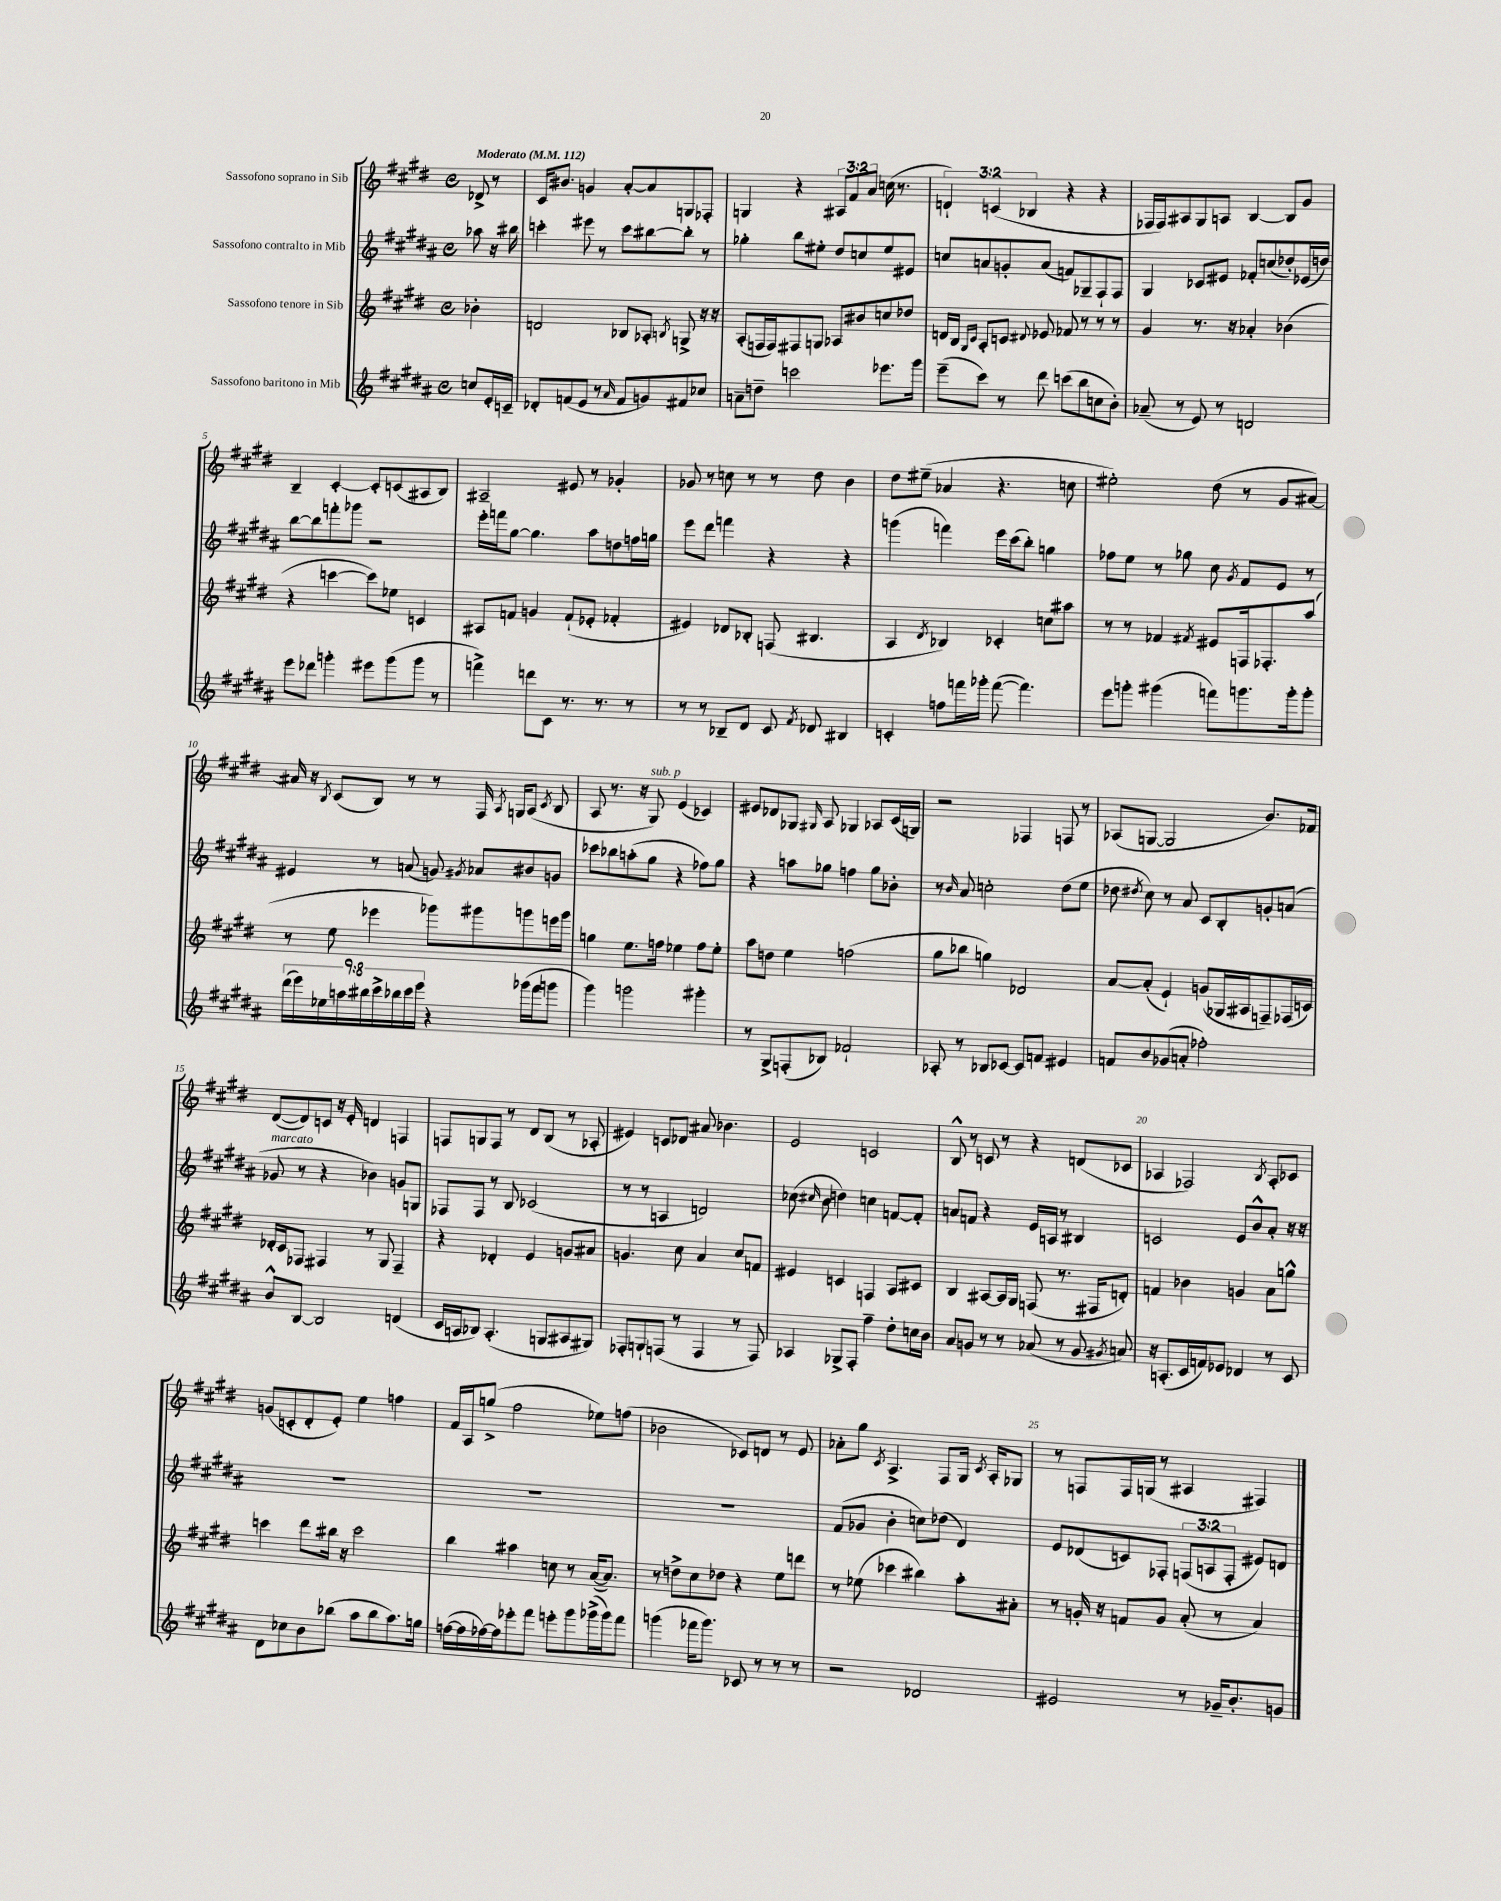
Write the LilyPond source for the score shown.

<<
\new StaffGroup <<
\new Staff = "s0" \with { instrumentName = "Sassofono soprano in Sib" } {
    \clef treble \key e \major \defaultTimeSignature \time 4/4 \override Staff.TupletNumber.text = #tuplet-number::calc-fraction-text \partial 4 \tempo "Moderato" 4 = 112
    \autoBeamOff des'8-> r8 |
    cis'16[ bis'8.] g'4 a'8[~-. a'8 g8 fes8]-. |
    g4 r4 \tuplet 3/2 { ais8[ fis'8 a'8] } c''16( r8. |
    \tuplet 3/2 { d'4-!) c'4( bes4 } r4 r4 |
    fes16[ fes16) ais8 gis8 a8] b4~ b8[ gis'8] |
    b4-- cis'4~-. cis'8[-. c'8( ais8 b8]) |
    ais2-- eis'8 r8 ges'4-. |
    ges'8 r8 c''8 r8 r8 dis''8 b'4 |
    dis''8[ eis''8]--( aes'4 r4. c''8 |
    eis''2-.) dis''8( r8 gis'8[ ais'8]~) |
    ais'16 r16 \acciaccatura { b8 } cis'8[( b8]) r8 r8 fis16 \acciaccatura { a8 } g16[ a8]( \acciaccatura { cis'8 } b8 |
    a8 r8. r16 gis8^\markup { \italic "sub. p" }) e'4( ces'4) |
    eis'8[ des'8 ges8] \grace { gis16 } a8 ges4 aes8[ cis'16( g16]) |
    r2 fes4 f8 r8 |
    aes8[( g8]~ g2 b'8.[) fes'16] |
    dis'8[~( dis'8) c'8] r16 e'16-. d'4 f4 |
    f8[ g8 f8] r8 dis'8[ b8]( r8 aes8-. |
    eis'4) c'8[ des'8] ais'8 bes'4. |
    e'2 c'2 |
    b8-^ r8 c'8 r8 r4 d'8[( ces'8] |
    aes4 fes2) \acciaccatura { b8 } aes8[-. ces'8] |
    g'8[( c'8-. dis'8-. e'8]-.) e''4 f''4 |
    fis'16[ a16 g''8]->( fis''2 ees''8[) f''8]( |
    bes'2 ces'8[) d'8] r8 e'8 |
    aes'8[-. gis''8] \acciaccatura { cis'8 } a4.-> fis8[ gis16] \acciaccatura { cis'8 } a16[-. ges8] |
    r8 f8[ f16 g16]( r8 ais4 fis4) \bar "|." |
}
\new Staff = "s1" \with { instrumentName = "Sassofono contralto in Mib" } {
    \clef treble \key b \major \defaultTimeSignature \time 4/4 \override Staff.TupletNumber.text = #tuplet-number::calc-fraction-text \partial 4
    \autoBeamOff aes''8 r16 bis''16 |
    c'''4-. eis'''8 r8 c'''8[ bis''8~ bis''8]-. r8 |
    ges''4-. b''8[ eis''8]-. dis''8[ c''8 eis''8 eis'8] |
    c''8[ a'8 g'8-. a'8]( f'8[) ges8-- fis8-! fis8] |
    gis4 ces'8[ eis'8] fes'8[-. c''8( des''8-.) ees'16( d''16]) |
    b''8[~ b''8 f'''8-. ges'''8] r2 |
    e'''16[-. f'''16 gis''8]~ gis''4. ais''8[ d''8 f''16 g''16] |
    e'''8[ dis'''8] f'''4 r4 r4 |
    g'''4( f'''4) e'''16[ cis'''16( b''8]-.) g''4 |
    fes''8[ e''8] r8 ges''8 cis''8 \acciaccatura { gis'8 } fis'8[ e'8] r8 |
    eis'4 r8 a'8( g'8) \acciaccatura { gis'8 } aes'8[ bis'8 g'8] |
    ces'''8[ bes''8 a''8-.( gis''8] r4 fes''8[) gis''8] |
    r4 a''8[ ges''8] f''4 ges''8[ bes'8]-. |
    r8 \grace { b'16 } ais'8 c''2-. dis''8[( e''8] |
    des''8 \acciaccatura { dis''8 } cis''8) r8 ais'8 cis'8[ b8-. g'8-. a'8]( |
    ges'8^\markup { \italic "marcato" } r8 r4 bes'4) g'8[ g8] |
    fes8[ fes8] r8 b8 ces'2( |
    r8 r8 a4 d'2) |
    ces''8( \grace { cis''16 } b'8 d''4) c''4 f'8[~ f'8]-. |
    a'8[ f'8] r4 e'16[ a16] r8 bis4 |
    c'2 e'8[ b'8-^ ais'8]-. r16 r16 |
    R1 |
    R1 |
    R1 |
    fis'8[( ges'8] b'4-. c''8[) des''8]( dis'4) |
    e'8[ des'8( c'8) fes8]-. \tuplet 3/2 { f8[( a8 f8]-. } eis'8[) d'8] \bar "|." |
}
\new Staff = "s2" \with { instrumentName = "Sassofono tenore in Sib" } {
    \clef treble \key e \major \defaultTimeSignature \time 4/4 \partial 4
    \autoBeamOff bes'4-. |
    d'2 bes8[ aes8]-. \acciaccatura { b8 } g8-> r16 r16 |
    a8[-.( f16 f16) fis8 g8] aes8[ bis'8 c''8 des''8] |
    d'16[ b16] \grace { gis16[ cis'16] } a8[-. c'8] \appoggiatura { dis'8 } ees'8 fes'8 r8 r8 r8 |
    gis'4 r8. r16 aes'4-. bes'4( |
    r4 c'''4~ c'''8[) ees''8] c'4 |
    ais8[ f'8] g'4 f'8[-!( ees'8]-. fes'4-. |
    eis'4) des'8[ bes8]-. f8( bis4. |
    a4 \acciaccatura { dis'8 } bes4) ces'4-. c''8[ ais''8] |
    r8 r8 fes'4 \acciaccatura { fis'8 } eis'8[ f16 fes8.-. a''8]( |
    r8 e''8 ees'''4 ges'''8[) gis'''8 g'''8 e'''16 g'''16] |
    g''4 e''8.[ f''16] ees''4 f''8[ ees''8]-. |
    a''8[ d''8] e''4 f''2( |
    gis''8[ bes''8] g''4) des'2 |
    a'8[~ a'8]-.( e'4-!) g'8[( ges16 ais16 f8--) fes16( c'16]) |
    des'16[-. cis'16 fes8] fis4 r8 gis8 fis4-- |
    r4 des'4-. e'4 g'8[ ais'8] |
    g'4. cis''8 a'4 cis''8[ f'8] |
    eis'4 c'4 f4 a8[ cis'8] |
    b4 ais8[~ ais16 gis16] f8( r8. fis16[ d'8]-.) |
    f'4 bes'4 g'4 a'8[ g''8]-^ |
    c'''4 dis'''8[ bis''16] r16 c'''2 |
    b''4 ais''4 c''8 r8 a'16[~( a'8.]) |
    r8 d''8[-> cis''8 des''8] r4 e''8[ d'''8] |
    r8 ees''8( ces'''4 bis''4) a''8[-. ais'8]-. |
    r8 g'16-. r16 f'8[ g'8] a'8-.( r8 a'4) \bar "|." |
}
\new Staff = "s3" \with { instrumentName = "Sassofono baritono in Mib" } {
    \clef treble \key b \major \defaultTimeSignature \time 4/4 \override Staff.TupletNumber.text = #tuplet-number::calc-fraction-text \partial 4
    \autoBeamOff c''8[ e'16-. c'16]-- |
    des'8[-. f'8( e'8] r8 \grace { ais'16 } f'8[ g'8) fis'8 ces''8] |
    a'8[-- d''8]-- c'''2 ees'''8.[ gis'''16] |
    e'''8[--( cis'''8]) r8 dis'''8 c'''8[( b''8 c''8 b'8]-.) |
    aes'8--( r8 e'8) r8 d'2 |
    e'''8[ des'''8] g'''4-. eis'''8[ g'''8( g'''8] r8 |
    f'''4->) d'''8[ cis'8] r8. r8. r8 |
    r8 r8 bes8[-- dis'8] cis'8 \acciaccatura { fis'8 } des'8 bis4 |
    c'4-. f''8[ f'''16 ges'''16]-. f'''8~( f'''4.) |
    e'''8[ g'''8]-. gis'''4( f'''8[) g'''8. g'''16-. g'''8]-. |
    \tuplet 9/8 { dis'''16[( e'''16) ees''16 a''16 bis''16 cis'''16-> bes''16 cis'''16 e'''16] } r4 ges'''16[( fis'''16 g'''8] |
    gis'''4) g'''2 gis'''4-. |
    r8 gis8[-> f8-.( bes8]) fes'2-! |
    aes8-. r8 bes8[ ces'8]~ ces'8[ f'8] eis'4 |
    f'8[ b'8 ges'8( a'8]-. fes''2-.) |
    b'8[-^ b8]~ b2 d'4( |
    cis'16[ a16 bes8]) a4.-.( g8[ ais8 gis8]) |
    fes8[-. g8-! f8]( r8 f4 r8 f8) |
    aes4 ges8[-> fis8]-. fis''4-- dis''8[-. c''16 b'16] |
    ais'8[ g'8] r8 r8 aes'8( r8 g'8 \acciaccatura { gis'8 } a'8) |
    r16 a8.[-.( cis'16 f'16) ees'8] des'4 r8 cis'8 |
    dis'8[ ces''8 b'8 bes''8]( ais''8[ bes''8 ais''8.) g''16] |
    f''16[~( f''16 fes''16~) fes''16 ees'''8-. fis'''8] e'''8[-. gis'''8 ges'''16->( ges'''16) fis'''8] |
    g'''4( fes'''16[ g'''8.]) ces'8 r8 r8 r8 |
    r2 des'2 |
    eis'2 r8 ges'16[-- b'8.-. g'8] \bar "|." |
}
>>
>>
\layout { \context { \Score \override BarNumber.break-visibility = ##(#f #t #t) barNumberVisibility = #(every-nth-bar-number-visible 5) } }
